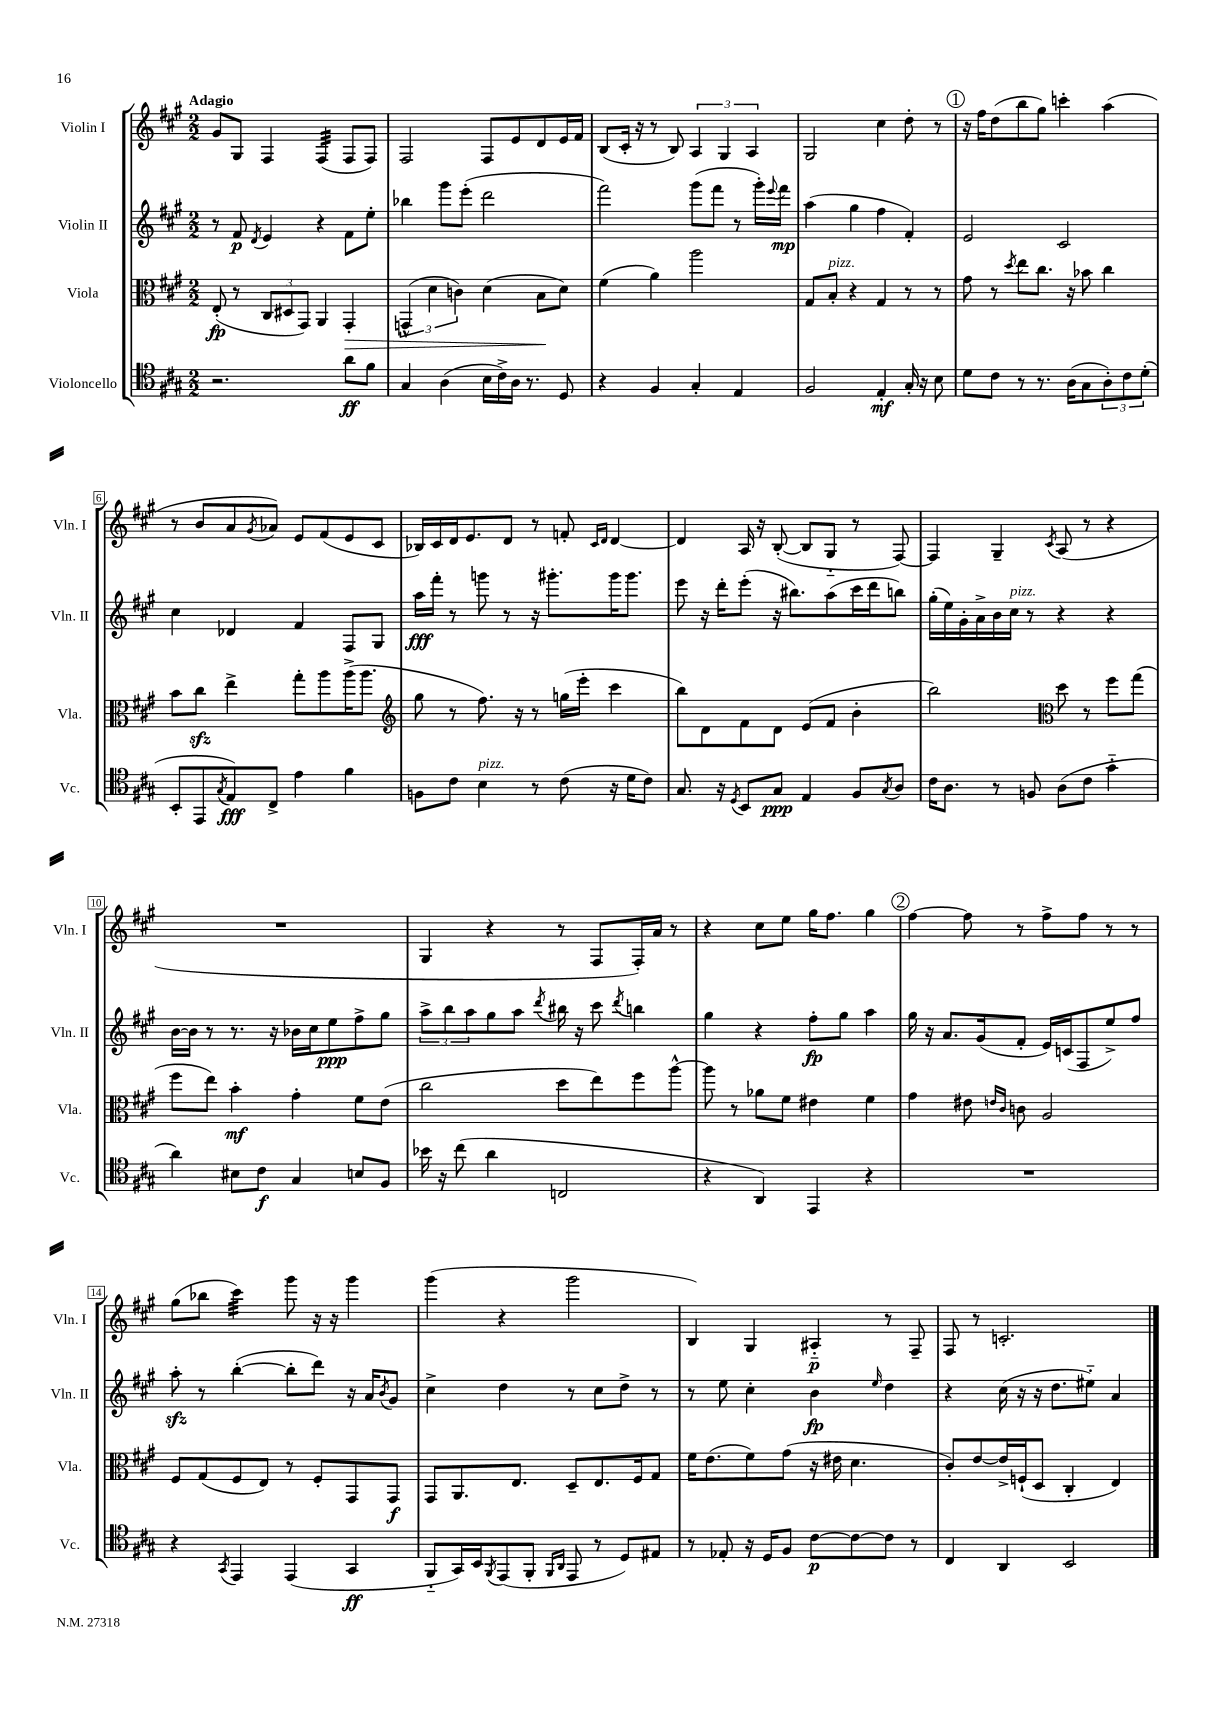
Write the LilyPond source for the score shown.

<<
\new StaffGroup <<
\new Staff = "s0" \with { instrumentName = "Violin I" shortInstrumentName = "Vln. I" } {
    \clef treble \key a \major \numericTimeSignature \time 2/2 \tempo "Adagio"
    gis'8 gis8 fis4 fis4:32( fis8 fis8) |
    fis2 fis8 e'8 d'8 e'16 fis'16 |
    b8( cis'16-. r16 r8 b8) \tuplet 3/2 { a4 gis4 a4 } |
    gis2 cis''4 d''8-. r8 |
    \mark \markup { \circle "1" } r16 fis''16 d''8( b''8 gis''8) c'''4-. a''4( |
    r8 b'8 a'8 \acciaccatura { gis'8 } aes'8) e'8 fis'8( e'8 cis'8 |
    bes16) cis'16 d'16 e'8. d'8 r8 f'8-. \grace { cis'16 d'16 } d'4~ |
    d'4 a16 r16 b8~-.( b8 gis8-_ r8 fis8~) |
    fis4 gis4-- \acciaccatura { cis'8 } a8( r8 r4 |
    R1 |
    gis4 r4 r8 fis8 fis16-.) a'16 r8 |
    r4 cis''8 e''8 gis''16 fis''8. gis''4 |
    \mark \markup { \circle "2" } fis''4~ fis''8 r8 fis''8-> fis''8 r8 r8 |
    gis''8( bes''8 cis'''4:32) gis'''8 r16 r16 gis'''4 |
    gis'''4( r4 gis'''2 |
    b4) gis4 ais4-_\p r8 fis8-- |
    fis8 r8 c'2.-. \bar "|." |
}
\new Staff = "s1" \with { instrumentName = "Violin II" shortInstrumentName = "Vln. II" } {
    \clef treble \key a \major \numericTimeSignature \time 2/2
    r8 fis'8\p \acciaccatura { d'8 } e'4 r4 fis'8 e''8-. |
    bes''4 gis'''8 e'''8-.( d'''2 |
    fis'''2) gis'''8( fis'''8 r8 gis'''16-.) \appoggiatura { e'''8 } fis'''16\mp |
    a''4( gis''4 fis''4 fis'4-.) |
    \mark \markup { \circle "1" } e'2 cis'2 |
    cis''4 des'4 fis'4 fis8 gis8 |
    a''16\fff fis'''16-. r8 g'''8 r8 r16 gis'''8.-. gis'''16 gis'''8. |
    e'''8 r16 d'''16-. e'''8-.( r16 bis''8.) a''8( cis'''16 d'''16 b''8) |
    gis''16-.( e''16) gis'16-. a'16-> b'16 cis''16^\markup { \italic "pizz." } r8 r4 r4 |
    b'16~ b'16 r8 r8. r16 bes'16 cis''16 e''8\ppp fis''8-> gis''8 |
    \tuplet 3/2 { a''8-> b''8 a''8 } gis''8 a''8 \acciaccatura { d'''8 } bis''16 r16 cis'''8 \acciaccatura { d'''8 } b''4 |
    gis''4 r4 fis''8-.\fp gis''8 a''4 |
    \mark \markup { \circle "2" } gis''16 r16 a'8. gis'16( fis'8-. e'16) c'16( fis8 e''8->) fis''8 |
    a''8-.\sfz r8 b''4~-.( b''8-. d'''8) r16 a'16 \acciaccatura { b'8 } gis'8 |
    cis''4-> d''4 r8 cis''8 d''8-> r8 |
    r8 e''8 cis''4-. b'4\fp \grace { e''16 } d''4 |
    r4 cis''16( r16 r16 d''8. eis''8-_) a'4 \bar "|." |
}
\new Staff = "s2" \with { instrumentName = "Viola" shortInstrumentName = "Vla." } {
    \clef alto \key a \major \numericTimeSignature \time 2/2
    e8-.\fp( r8 \tuplet 3/2 { cis8 dis8 gis,8) } a,4 gis,4-.\> |
    \tuplet 3/2 { g,4-^( d'4 c'4) } d'4( b8\! d'8) |
    fis'4( a'4) a''2 |
    gis8 b8-.^\markup { \italic "pizz." } r4 gis4 r8 r8 |
    \mark \markup { \circle "1" } gis'8 r8 \acciaccatura { d''8 } e''8 cis''8. r16 bes'8 cis''4 |
    b'8 cis''8\sfz e''4-> gis''8-. a''8 a''16->( a''8. |
    \clef treble gis''8 r8 fis''8.) r16 r8 g''16( e'''16-. cis'''4 |
    b''8) d'8 fis'8 d'8 e'8( fis'8 b'4-. |
    b''2) \clef alto d''8 r8 fis''8 gis''8( |
    fis''8 e''8) b'4-.\mf gis'4-. fis'8 e'8( |
    cis''2 d''8 e''8) fis''8 a''8~-^ |
    a''8 r8 aes'8 fis'8 eis'4 fis'4 |
    \mark \markup { \circle "2" } gis'4 eis'8 \grace { e'16 cis'16 } c'8 a2 |
    fis8 gis8( fis8 e8) r8 fis8-. gis,8 gis,8\f |
    gis,8 a,8. e8. d8-- e8. fis16 gis8 |
    fis'16 e'8.( fis'8) gis'8( r16 eis'16 d'4. |
    cis'8-.) e'8~ e'16-> f16-!( d8 cis4-. e4) \bar "|." |
}
\new Staff = "s3" \with { instrumentName = "Violoncello" shortInstrumentName = "Vc." } {
    \clef tenor \key a \major \numericTimeSignature \time 2/2
    r2. a'8\ff fis'8 |
    gis4 a4( b16 cis'16->) a16 r8. d8 |
    r4 fis4 gis4-. e4 |
    fis2 e4-.\mf gis16-. r16 b8 |
    \mark \markup { \circle "1" } d'8 cis'8 r8 r8. a16( gis8 \tuplet 3/2 { a8-.) cis'8 d'8-.( } |
    b,8-. e,8 \acciaccatura { gis8 } e8\fff) cis8-> e'4 fis'4 |
    f8 cis'8 b4^\markup { \italic "pizz." } r8 cis'8( r16 d'16 cis'8) |
    gis8. r16 \acciaccatura { d8 } b,8 gis8\ppp e4 fis8 \acciaccatura { gis8 } a8 |
    cis'16 a8. r8 f8 a8( cis'8 gis'4-_ |
    a'4) bis8 cis'8\f gis4 b8 fis8 |
    bes'16 r16 cis''8( a'4 c2 |
    r4 a,4) e,4 r4 |
    \mark \markup { \circle "2" } R1 |
    r4 \acciaccatura { gis,8 } e,4 e,4( gis,4\ff |
    fis,8-_ gis,16) b,16 \acciaccatura { fis,8 } e,8( fis,8-. \grace { fis,16 a,16 } e,8 r8 d8) eis8 |
    r8 ees8-. r16 d16 fis8 cis'8~\p cis'8~ cis'8 r8 |
    cis4 a,4 b,2 \bar "|." |
}
>>
>>
\layout { \context { \Score \override BarNumber.stencil = #(make-stencil-boxer 0.1 0.3 ly:text-interface::print) } }
